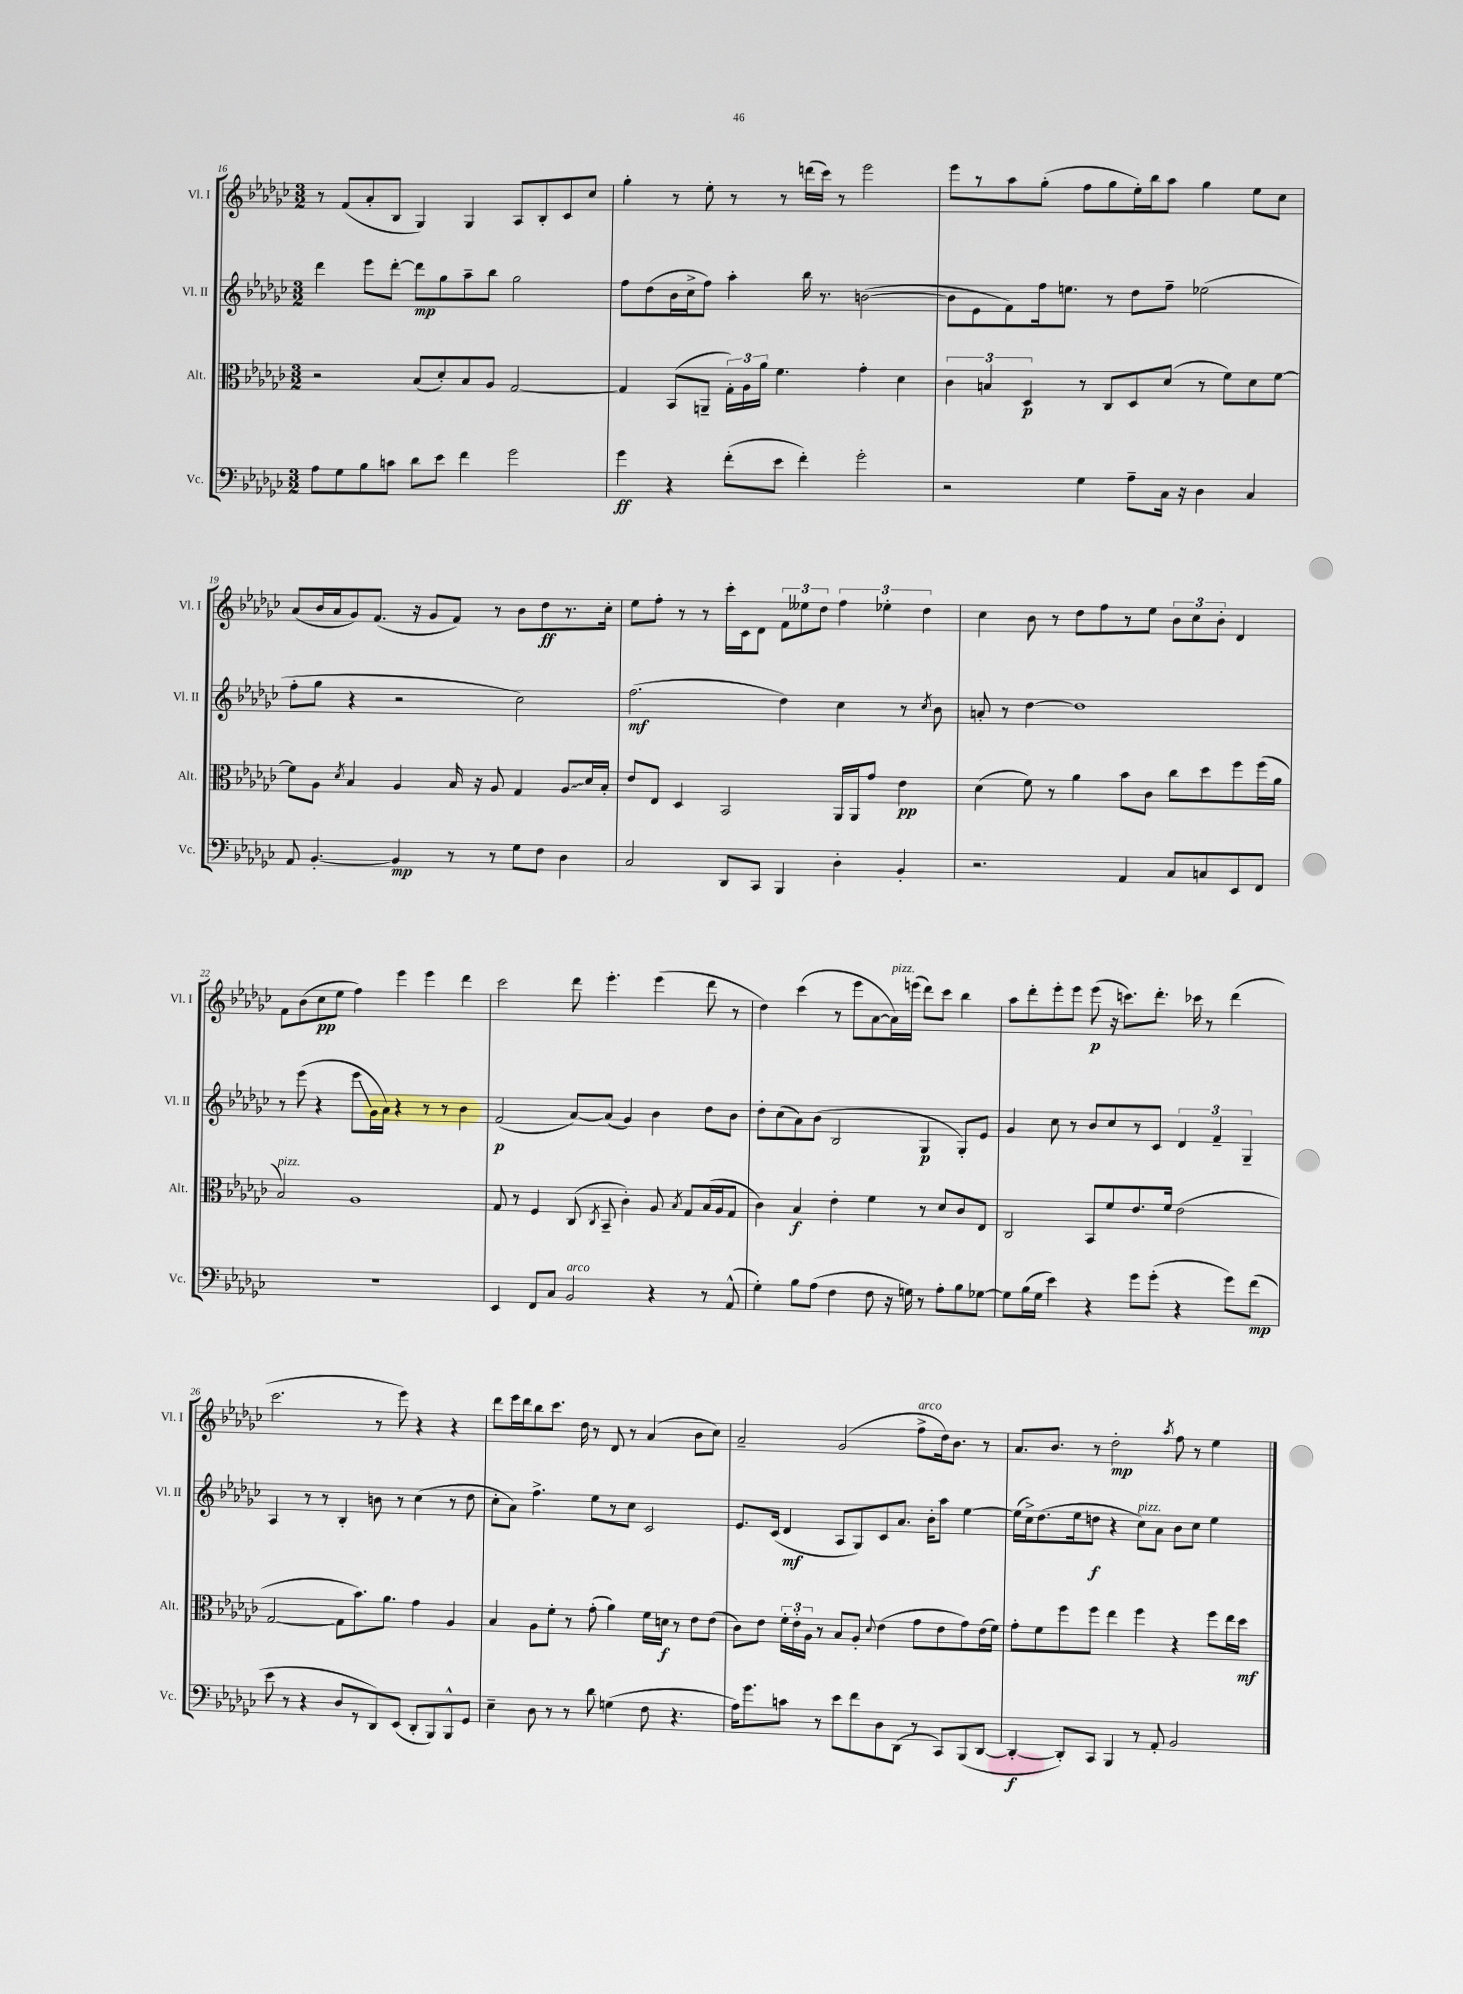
<<
\new StaffGroup <<
\new Staff = "s0" \with { instrumentName = "Vl. I" shortInstrumentName = "Vl. I" } {
    \clef treble \key ges \major \numericTimeSignature \time 3/2
    \autoBeamOff r8 f'8[( aes'8-. bes8] ges4) ges4 aes8[ bes8-. ces'8 ces''8] |
    ges''4-. r8 ees''8-. r8 r8 d'''16[( ces'''16]) r8 ees'''2 |
    ees'''8[ r8 aes''8 ges''8]-.( f''8[ ges''8 ees''16-.) bes''16 aes''8] ges''4 ees''8[ ces''8] |
    aes'8[( bes'16 aes'16 ges'8) f'8.]( r16 ges'8[ f'8]) r8 bes'8[ des''8\ff r8. ces''16]-. |
    ees''8[ f''8]-. r8 r8 ces'''16[-. ces'16 des'8] \tuplet 3/2 { f'8[ eeses''8 des''8] } \tuplet 3/2 { f''4 ees''4-. des''4 } |
    ces''4 bes'8 r8 des''8[ f''8 r8 ees''8] \tuplet 3/2 { bes'8[ ces''8 bes'8]-. } des'4 |
    f'8[ bes'8( ces''8\pp ees''8] f''4) ees'''4 ees'''4 des'''4 |
    ces'''2 des'''8 ees'''4.-. ees'''4( des'''8 r8 |
    des''4) ces'''4( r8 ees'''8[ aes'8~ aes'16^\markup { \italic "pizz." }) e'''16]( des'''8[) ces'''8] bes''4 |
    aes''8[ des'''8-. ees'''8-. ees'''8] ees'''8\p( r16 c'''8.[) des'''8.]-. ces'''16 r8 des'''4( |
    ces'''2. r8 ees'''8) r4 r4 |
    des'''8[ ees'''16 des'''16 bes''8 ces'''8.] des''16 r8 des'8 r8 aes'4( bes'8[ ces''8]) |
    aes'2-- ges'2( f''8[->^\markup { \italic "arco" } des''16) bes'8.] r8 |
    aes'8.[ bes'8.] r8 des''2-.\mp \acciaccatura { aes''8 } f''8 r8 ees''4 \bar "|." |
}
\new Staff = "s1" \with { instrumentName = "Vl. II" shortInstrumentName = "Vl. II" } {
    \clef treble \key ges \major \numericTimeSignature \time 3/2
    \autoBeamOff des'''4 ees'''8[ des'''8]~-. des'''8[\mp ges''8 aes''8-- bes''8] ges''2 |
    f''8[ des''8( bes'16 ces''16-> f''8]) aes''4-. bes''16 r8. b'2~( |
    b'8[ ees'8 f'8) f''16 e''8.] r8 des''8[ f''8]-- ees''2( |
    f''8[-. ges''8] r4 r2 ces''2) |
    f''2.\mf( des''4) ces''4 r8 \acciaccatura { ces''8 } bes'8 |
    a'8-. r8 des''4~ des''1 |
    r8 ees'''8( r4 ees'''8[\glissando ges'16 aes'16]) r4 r8 r8 bes'4 |
    f'2\p( aes'8[~) aes'8]( ges'4) bes'4 des''8[ bes'8] |
    des''8[-. ces''8( aes'8) bes'8]( bes2 ges4\p ges8[-.) ees'8] |
    ges'4 ces''8 r8 bes'8[ ces''8 r8 ces'8] \tuplet 3/2 { des'4 f'4-- ges4-- } |
    aes4 r8 r8 bes4-. b'8 r8 ces''4( r8 des''8 |
    ces''8[-. aes'8]) f''4.-> ees''8[ r8 ces''8] ces'2 |
    ees'8.[ ces'16]( des'4\mf aes8[ ges8) ces'8 aes'8.] bes'16[-. aes''8] ees''4~ |
    ees''16[( ces''16->) des''8.( ees''16 d''8]\f r4 ces''8[^\markup { \italic "pizz." }) aes'8] bes'8[ ces''8] ees''4 \bar "|." |
}
\new Staff = "s2" \with { instrumentName = "Alt." shortInstrumentName = "Alt." } {
    \clef alto \key ges \major \numericTimeSignature \time 3/2
    \autoBeamOff r2 bes8[( des'8-.) bes8 aes8] ges2~ |
    ges4 bes,8[( a,8]-- \tuplet 3/2 { ges16[-.) aes16 aes'16] } f'4. ges'4-. des'4 |
    \tuplet 3/2 { ces'4 b4 des4\p } r8 ces8[ des8 des'8]( r8 f'8[) des'8 f'8]~ |
    f'8[ aes8] \acciaccatura { des'8 } bes4 aes4 bes16 r16 aes8 ges4 \once \override Glissando.style = #'zigzag aes8[\glissando des'16 bes16]-. |
    ees'8[ ees8] des4 bes,2 aes,16[ aes,16 ges'8] ees'4\pp |
    des'4( f'8) r8 aes'4 bes'8[ ces'8] ces''8[ des''8 f''8 f''16( aes'16] |
    bes2^\markup { \italic "pizz." }) aes1 |
    ges8 r8 f4 ces8( \acciaccatura { ces8 } bes,8-- ces'4-.) aes8 \acciaccatura { bes8 } ges8[ bes16( aes16 ges8] |
    ces'4) bes4\f ees'4-. f'4 r8 des'8[ ces'8 ees8] |
    ces2 bes,8[ f'8 ees'8. f'16] ees'2( |
    ges2~ ges8[ bes'8.) aes'8.] ges'4 aes4 |
    bes4 aes8[ f'8]-. r8 ges'8-.( aes'4) f'16[ d'16]\f r8 ees'8[ ees'8]( |
    ces'8[) ees'8] \tuplet 3/2 { f'16[-. ees'16-. aes16] } r8 bes8[ aes8]-. \appoggiatura { des'8 } ees'4( ges'8[ ees'8 ges'8) ees'16( f'16]) |
    ges'8[-. f'8 f''8 f''8] ees''4 f''4 r4 f''8[ ees''16 des''16]\mf \bar "|." |
}
\new Staff = "s3" \with { instrumentName = "Vc." shortInstrumentName = "Vc." } {
    \clef bass \key ges \major \numericTimeSignature \time 3/2
    \autoBeamOff aes8[ ges8 bes8 c'8] des'8[ ees'8] f'4 ges'2 |
    ges'4\ff r4 f'8[-.( ees'8] f'4-.) ges'2-. |
    r2 ges4 aes8[-- ces16] r16 des4 ces4 |
    aes,8 bes,4.~-. bes,4\mp r8 r8 ges8[ f8] des4 |
    ces2 des,8[ ces,8] bes,,4 des4-. bes,4-. |
    r2. aes,4 ces8[ c8 ees,8 f,8] |
    R1. |
    ees,4 f,8[ ces8] bes,2^\markup { \italic "arco" } r4 r8 aes,8-^( |
    ges4-.) bes8[ aes8]( f4 f8 r16 g16) r8 aes8[-. bes8 ges8]~ |
    ges8[ bes16( ges16] ees'4) r4 ges'8[ ges'8]-.( r4 ges'8[) f'8]\mp( |
    ees'8 r8 r4 des8[ r8 des,8) ees,8]( des,8[-. bes,,8) bes,,8-^ ges,8] |
    ees4-- des8 r8 r8 des'8 g4( f8 r4. |
    aes16[) ges'8. c'8] r8 ees'8[ f'8 des8 des,8]( r8 ces,8[) bes,,8( des,8]~ |
    des,4~-.\f des,8[-.) ces,8] bes,,4 r8 aes,8-. bes,2 \bar "|." |
}
>>
>>
\layout { \context { \Score currentBarNumber = #16 } }
